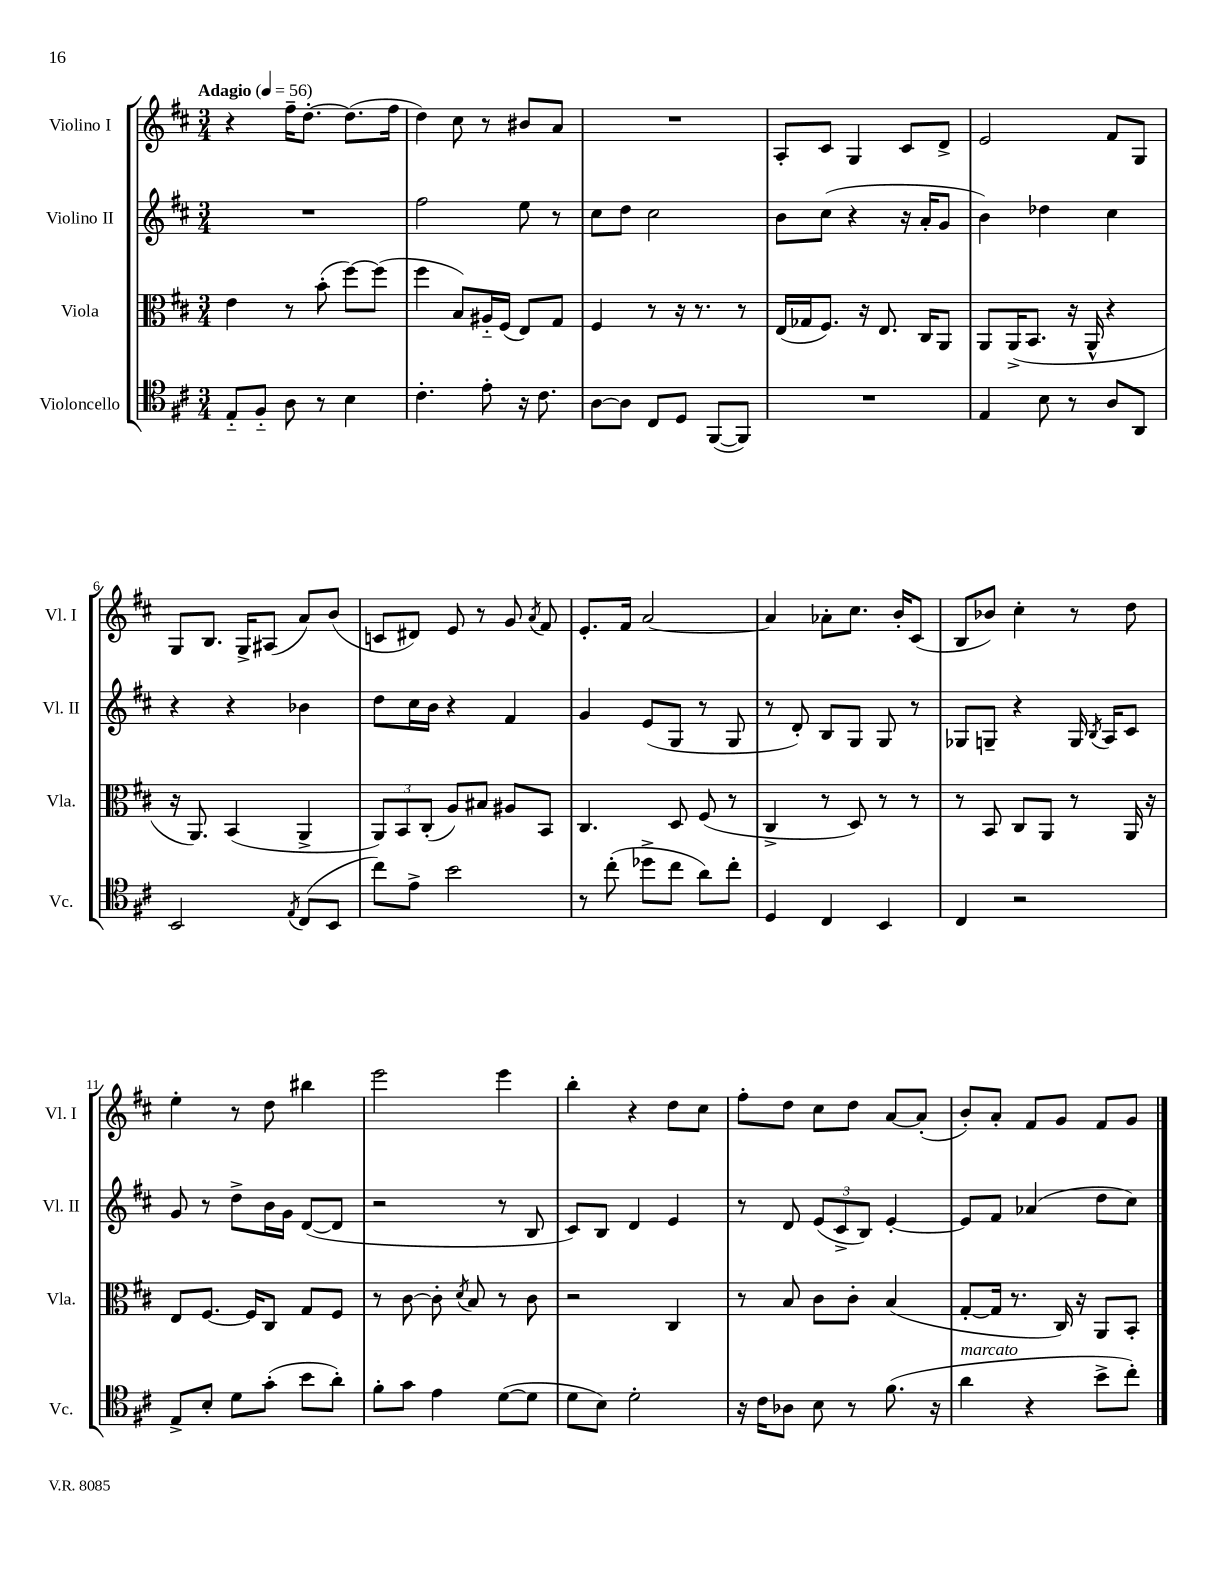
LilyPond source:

<<
\new StaffGroup <<
\new Staff = "s0" \with { instrumentName = "Violino I" shortInstrumentName = "Vl. I" } {
    \clef treble \key d \major \numericTimeSignature \time 3/4 \tempo "Adagio" 4 = 56
    \autoBeamOff r4 fis''16[-- d''8.]~-. d''8.[( fis''16] |
    d''4) cis''8 r8 bis'8[ a'8] |
    R2. |
    a8[-. cis'8] g4 cis'8[ d'8]-> |
    e'2 fis'8[ g8] |
    g8[ b8.] g16[-> ais8]( a'8[) b'8]( |
    c'8[ dis'8]) e'8 r8 g'8 \acciaccatura { a'8 } fis'8 |
    e'8.[-. fis'16] a'2~ |
    a'4 aes'8[-. cis''8.] b'16[-. cis'8]( |
    b8[ bes'8]) cis''4-. r8 d''8 |
    e''4-. r8 d''8 bis''4 |
    e'''2 e'''4 |
    b''4-. r4 d''8[ cis''8] |
    fis''8[-. d''8] cis''8[ d''8] a'8[~ a'8]-.( |
    b'8[-.) a'8]-. fis'8[ g'8] fis'8[ g'8] \bar "|." |
}
\new Staff = "s1" \with { instrumentName = "Violino II" shortInstrumentName = "Vl. II" } {
    \clef treble \key d \major \numericTimeSignature \time 3/4
    \autoBeamOff R2. |
    fis''2 e''8 r8 |
    cis''8[ d''8] cis''2 |
    b'8[ cis''8]( r4 r16 a'16[-. g'8] |
    b'4) des''4 cis''4 |
    r4 r4 bes'4 |
    d''8[ cis''16 b'16] r4 fis'4 |
    g'4 e'8[( g8] r8 g8 |
    r8 d'8-.) b8[ g8] g8 r8 |
    ges8[ g8]-- r4 g16 \acciaccatura { b8 } a16[ cis'8] |
    g'8 r8 d''8[-> b'16 g'16] d'8[~( d'8] |
    r2 r8 b8 |
    cis'8[) b8] d'4 e'4 |
    r8 d'8 \tuplet 3/2 { e'8[( cis'8-> b8]) } e'4~-. |
    e'8[ fis'8] aes'4( d''8[ cis''8]) \bar "|." |
}
\new Staff = "s2" \with { instrumentName = "Viola" shortInstrumentName = "Vla." } {
    \clef alto \key d \major \numericTimeSignature \time 3/4
    \autoBeamOff e'4 r8 b'8-.( fis''8[~) fis''8]( |
    fis''4 b8[) ais16-_ fis16]( e8[) g8] |
    fis4 r8 r16 r8. r8 |
    e16[( ges16 fis8.]) r16 e8. cis16[ a,8] |
    a,8[ a,16->( b,8.] r16 a,16-^ r4 |
    r16 a,8.) b,4( a,4-> |
    \tuplet 3/2 { a,8[) b,8 cis8]-.( } a8[) bis8] ais8[ b,8] |
    cis4. d8 fis8( r8 |
    cis4-> r8 d8) r8 r8 |
    r8 b,8 cis8[ a,8] r8 a,16 r16 |
    e8[ fis8.]~ fis16[ cis8] g8[ fis8] |
    r8 cis'8~ cis'8-. \acciaccatura { d'8 } b8 r8 cis'8 |
    r2 cis4 |
    r8 b8 cis'8[ cis'8]-. b4( |
    g8[~-. g16] r8. cis16) r16 a,8[ b,8]-. \bar "|." |
}
\new Staff = "s3" \with { instrumentName = "Violoncello" shortInstrumentName = "Vc." } {
    \clef tenor \key d \major \numericTimeSignature \time 3/4
    \autoBeamOff e8[-_ fis8]-_ a8 r8 b4 |
    cis'4.-. e'8-. r16 cis'8. |
    a8[~ a8] cis8[ d8] fis,8[~( fis,8]) |
    R2. |
    e4 b8 r8 a8[ a,8] |
    b,2 \acciaccatura { e8 } cis8[( b,8] |
    cis''8[) e'8]-> b'2 |
    r8 cis''8-.( des''8[-> cis''8] a'8[) cis''8]-. |
    d4 cis4 b,4 |
    cis4 r2 |
    e8[-> b8]-. d'8[ g'8]-.( b'8[ a'8]-.) |
    fis'8[-. g'8] e'4 d'8[~( d'8] |
    d'8[ b8]) d'2-. |
    r16 cis'16[ aes8] b8 r8 fis'8.( r16 |
    a'4^\markup { \italic "marcato" } r4 b'8[-> cis''8]-.) \bar "|." |
}
>>
>>
